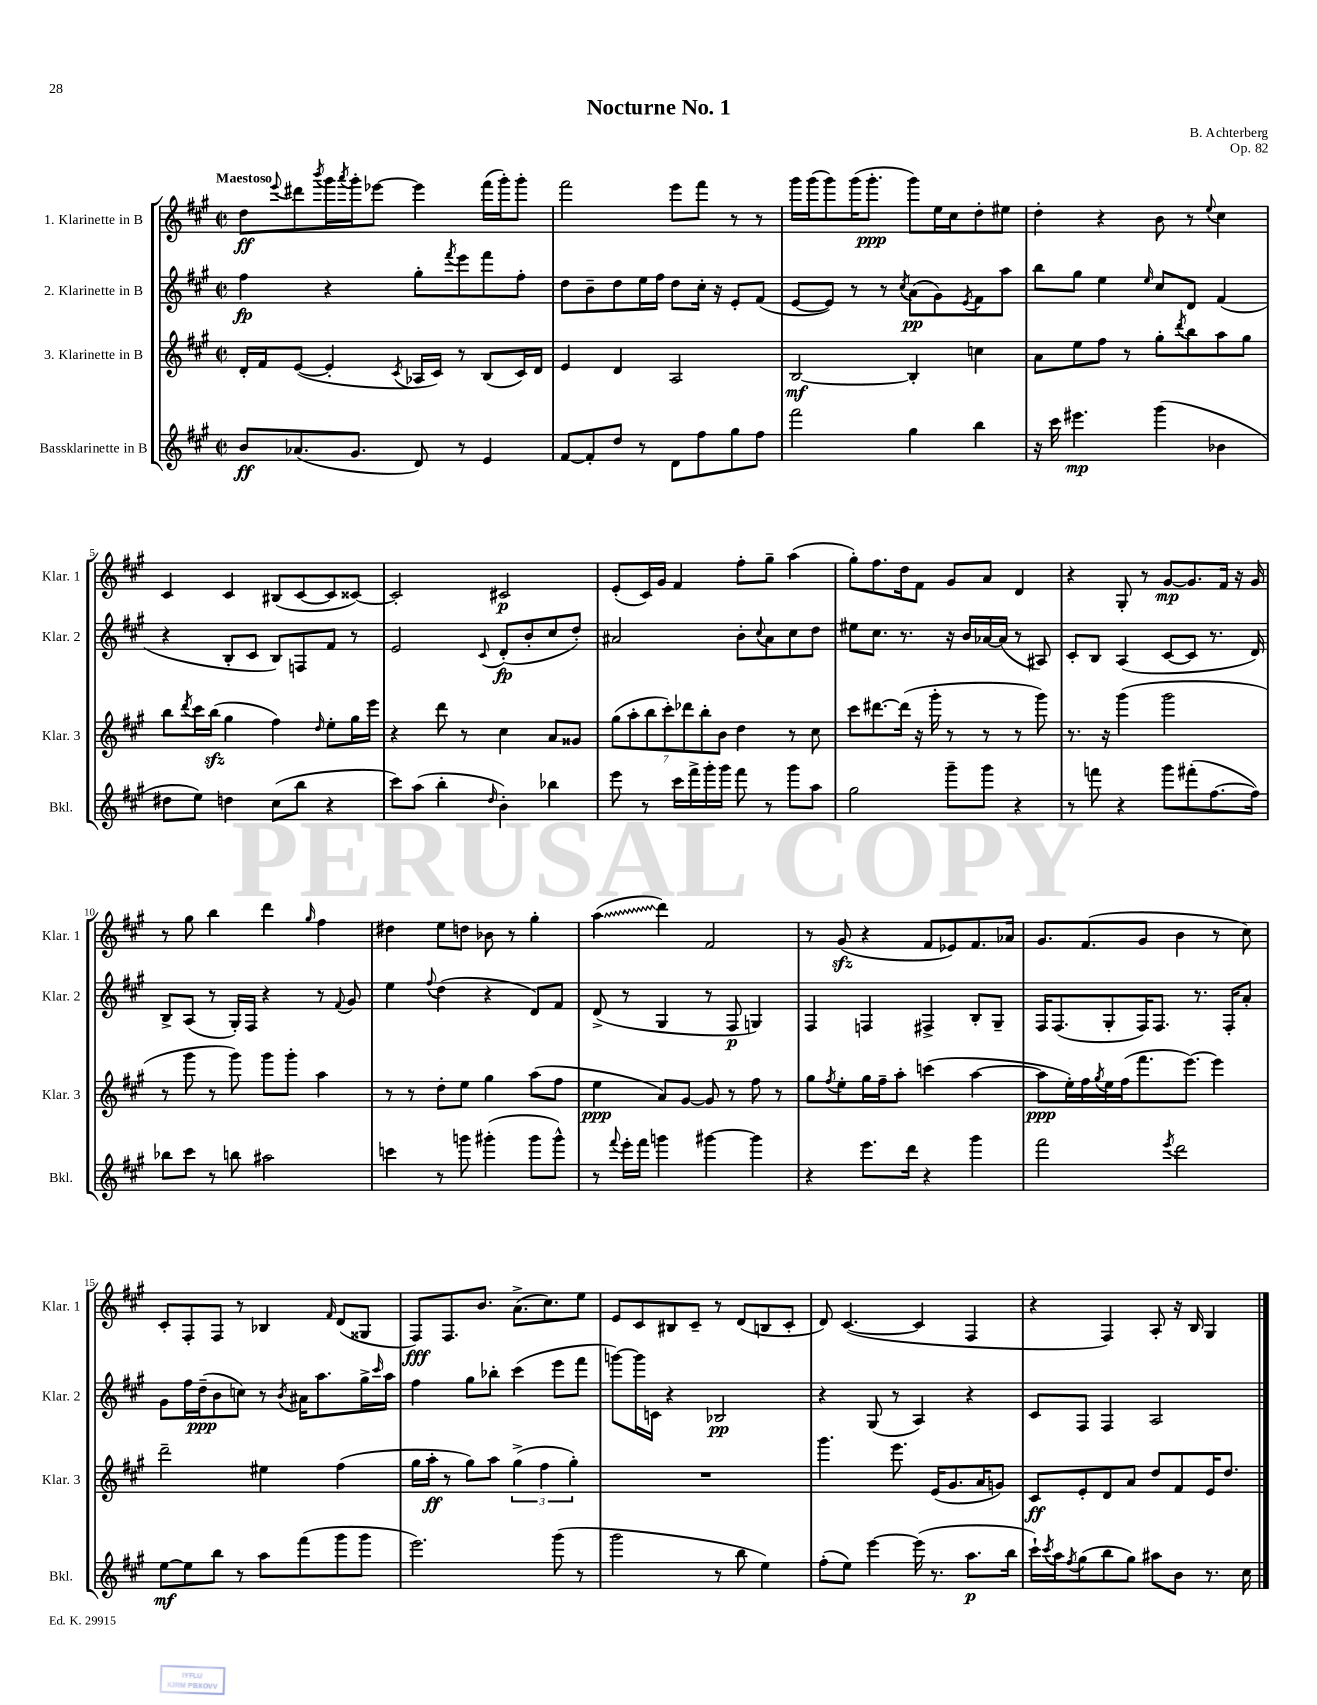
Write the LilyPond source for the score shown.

\header { title = "Nocturne No. 1" composer = "B. Achterberg" opus = "Op. 82" }
<<
\new StaffGroup <<
\new Staff = "s0" \with { instrumentName = "1. Klarinette in B" shortInstrumentName = "Klar. 1" } {
    \clef treble \key a \major \defaultTimeSignature \time 2/2 \tempo "Maestoso"
    d''8\ff \appoggiatura { e'''8 } dis'''8 \acciaccatura { b'''8 } gis'''16 \acciaccatura { a'''8 } gis'''16-. ees'''8~ ees'''4 fis'''16( gis'''16-.) gis'''8-. |
    fis'''2 e'''8 fis'''8 r8 r8 |
    gis'''16 gis'''16( gis'''8) gis'''16( gis'''8.-.\ppp gis'''8) e''16 cis''16 d''8-. eis''8 |
    d''4-. r4 b'8 r8 \appoggiatura { e''8 } cis''4 |
    cis'4 cis'4 bis8( cis'8~ cis'8 cisis'8~) |
    cisis'2-. cis'2\p |
    e'8-.( cis'16) gis'16 fis'4 fis''8-. gis''8-- a''4( |
    gis''8-.) fis''8. d''16 fis'8 gis'8 a'8 d'4 |
    r4 gis8-. r8 gis'8~\mp gis'8. fis'16 r16 gis'16 |
    r8 gis''8 b''4 d'''4 \grace { gis''16 } fis''4 |
    dis''4 e''8 d''8 bes'8 r8 gis''4-. |
    \once \override Glissando.style = #'zigzag a''4\glissando( d'''4) fis'2 |
    r8 gis'8\sfz( r4 fis'8 ees'8) fis'8. aes'16 |
    gis'8. fis'8.( gis'8 b'4 r8 cis''8) |
    cis'8-. fis8-. fis8 r8 bes4 \grace { fis'16 } d'8( gisis8 |
    fis8\fff) fis8. b'8. a'8.->( cis''8.) e''8 |
    e'8 cis'8 bis8 cis'8-- r8 d'8( b8 cis'8-. |
    d'8) cis'4.~( cis'4 fis4 |
    r4 fis4) a8-. r16 b16 gis4 \bar "|." |
}
\new Staff = "s1" \with { instrumentName = "2. Klarinette in B" shortInstrumentName = "Klar. 2" } {
    \clef treble \key a \major \defaultTimeSignature \time 2/2
    fis''4\fp r4 gis''8-. \acciaccatura { fis'''8 } e'''8 fis'''8 fis''8-. |
    d''8 b'8-- d''8 e''16 fis''16 d''8 cis''16-. r16 e'8-. fis'8( |
    e'8~ e'8) r8 r8 \acciaccatura { cis''8 } a'8\pp( gis'8) \acciaccatura { e'8 } fis'8 a''8 |
    b''8 gis''8 e''4 \grace { e''16 } cis''8 d'8 fis'4( |
    r4 b8-. cis'8 b8) f8 fis'8 r8 |
    e'2 \appoggiatura { cis'8 } d'8-.\fp( b'8-. cis''8 d''8-.) |
    ais'2 b'8-. \appoggiatura { cis''8 } ais'8 cis''8 d''8 |
    eis''8 cis''8. r8. r16 b'16 aes'16~ aes'16( r8 ais8) |
    cis'8-. b8 a4( cis'8~ cis'8 r8. d'16) |
    b8-> a8( r8 gis16-.) fis16 r4 r8 \appoggiatura { fis'8 } gis'8 |
    e''4 \appoggiatura { fis''8 } d''4( r4 d'8) fis'8 |
    d'8->( r8 gis4 r8 fis8\p g4) |
    fis4 f4 fis4-> b8-. gis8-- |
    fis16 fis8.( gis8-. fis16) fis8. r8. fis16-. a'8-. |
    gis'8 fis''16 d''16--\ppp( b'8 c''8) r8 \acciaccatura { b'8 } ais'16 a''8. gis''16-> \grace { cis'''16 } a''16 |
    fis''4 gis''8 bes''8-. cis'''4( e'''8 fis'''8 |
    g'''8~) g'''16 c'16 r4 bes2\pp |
    r4 gis8( r8 a4) r4 |
    cis'8 fis8 fis4 a2 \bar "|." |
}
\new Staff = "s2" \with { instrumentName = "3. Klarinette in B" shortInstrumentName = "Klar. 3" } {
    \clef treble \key a \major \defaultTimeSignature \time 2/2
    d'16-. fis'16 e'8~( e'4-. \acciaccatura { cis'8 } aes16 cis'16) r8 b8( cis'16) d'16 |
    e'4 d'4 a2 |
    b2~\mf b4-. c''4 |
    a'8 e''8 fis''8 r8 gis''8-. \acciaccatura { d'''8 } b''8 a''8 gis''8 |
    b''8 \acciaccatura { d'''8 } cis'''16 b''16\sfz( gis''4 fis''4) \grace { d''16 } e''8-. gis''16 e'''16 |
    r4 d'''8 r8 cis''4 a'8 gisis'8 |
    \tuplet 7/4 { gis''8( a''8-. b''8 cis'''8-.) des'''8 b''8-. b'8 } d''4 r8 cis''8 |
    cis'''8 dis'''8.~ dis'''16( r16 gis'''16-. r8 r8 r8 gis'''8) |
    r8. r16 gis'''4( gis'''2 |
    r8 gis'''8 r8 gis'''8) gis'''8 gis'''8-. a''4 |
    r8 r8 d''8-. e''8 gis''4 a''8( fis''8 |
    e''4\ppp a'8) gis'8~ gis'8 r8 fis''8 r8 |
    gis''8 \acciaccatura { fis''8 } e''8-. gis''16 fis''16-- a''8-. c'''4( a''4~ |
    a''8\ppp e''16-.) fis''16 \acciaccatura { gis''8 } e''16 fis''16( fis'''8. e'''8.~) e'''4 |
    d'''2-- eis''4 fis''4( |
    gis''16 a''16-.\ff r8 gis''8) a''8 \tuplet 3/2 { gis''4->( fis''4 gis''4-.) } |
    R1 |
    gis'''4. e'''8. e'16( gis'8. a'16 g'8) |
    cis'8\ff e'8-. d'8 a'8 d''8 fis'8 e'16 d''8. \bar "|." |
}
\new Staff = "s3" \with { instrumentName = "Bassklarinette in B" shortInstrumentName = "Bkl." } {
    \clef treble \key a \major \defaultTimeSignature \time 2/2
    b'8\ff aes'8.( gis'8. d'8) r8 e'4 |
    fis'8~ fis'8-. d''8 r8 d'8 fis''8 gis''8 fis''8 |
    fis'''2 gis''4 b''4 |
    r16 cis'''16 eis'''4.\mp gis'''4( bes'4 |
    dis''8 e''8) d''4 cis''8( b''8 r4 |
    cis'''8) a''8( b''4-. \grace { d''16 } b'4-.) bes''4 |
    e'''8 r8 cis'''16 fis'''16-> gis'''16-. gis'''16 fis'''8 r8 gis'''8 a''8 |
    gis''2 gis'''8-- gis'''8 r4 |
    r8 f'''8 r4 gis'''8 fis'''8-.( fis''8.~ fis''16) |
    bes''8 cis'''8 r8 b''8 ais''2 |
    c'''4 r8 g'''8 gis'''4-.( gis'''8 gis'''8-^) |
    r8 \appoggiatura { fis'''8 } e'''16-. fis'''16 g'''4 gis'''4~ gis'''4 |
    r4 e'''8. d'''16 r4 gis'''4 |
    fis'''2 \acciaccatura { e'''8 } d'''2 |
    e''8~\mf e''8 b''8 r8 a''8 fis'''8( gis'''8 gis'''8 |
    e'''2.) gis'''8( r8 |
    gis'''2 r8 b''8 e''4) |
    fis''8-.( e''8) e'''4~ e'''16( r8. a''8.\p b''16 |
    cis'''16-!) \acciaccatura { cis'''8 } a''16 \acciaccatura { fis''8 } gis''8( b''8 gis''8) ais''8 b'8 r8. cis''16 \bar "|." |
}
>>
>>
